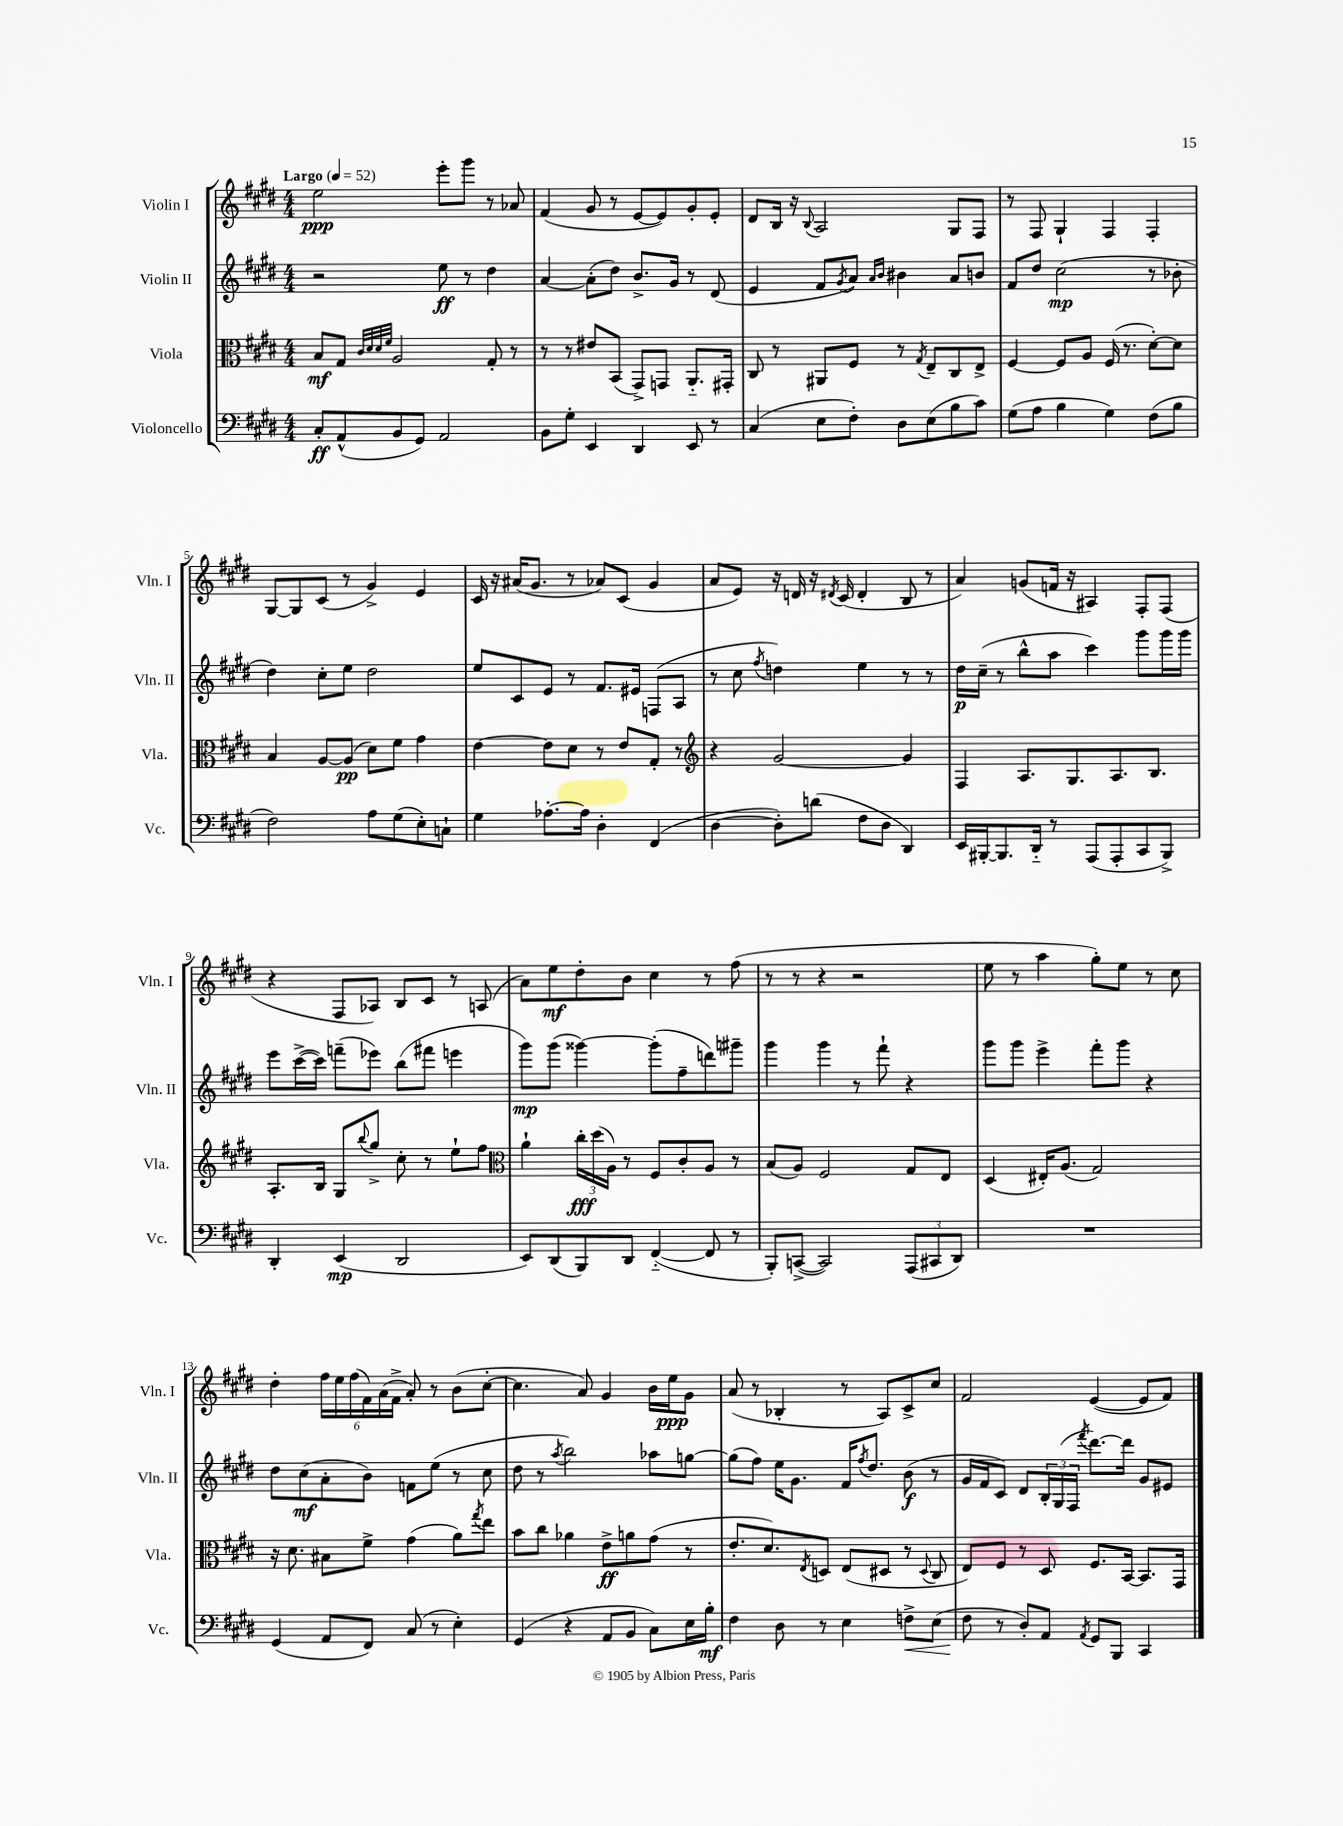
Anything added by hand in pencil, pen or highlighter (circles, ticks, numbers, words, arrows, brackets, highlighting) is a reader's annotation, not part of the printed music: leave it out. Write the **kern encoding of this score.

**kern	**dynam	**kern	**dynam	**kern	**dynam	**kern	**dynam
*part4	*part4	*part3	*part3	*part2	*part2	*part1	*part1
*staff4	*staff4	*staff3	*staff3	*staff2	*staff2	*staff1	*staff1
*I"Violoncello	*	*I"Viola	*	*I"Violin II	*	*I"Violin I	*
*I'Vc.	*	*I'Vla.	*	*I'Vln. II	*	*I'Vln. I	*
*clefF4	*	*clefC3	*	*clefG2	*	*clefG2	*
*k[f#c#g#d#]	*	*k[f#c#g#d#]	*	*k[f#c#g#d#]	*	*k[f#c#g#d#]	*
*M4/4	*	*M4/4	*	*M4/4	*	*M4/4	*
*MM52	*	*MM52	*	*MM52	*	*MM52	*
=1	=1	=1	=1	=1	=1	=1	=1
!	!	!	!	!	!	!LO:TX:a:B:t=Largo	!
8C#'/L	ff	8B/L	mf	2r	.	2ee\	ppp
(8AA^^/	.	8G#/J	.	.	.	.	.
.	.	32qqc#/LLL	.	.	.	.	.
.	.	32qqd#/	.	.	.	.	.
.	.	32qqd#/	.	.	.	.	.
.	.	32qqf#/JJJ	.	.	.	.	.
8BB/	.	2A/	.	.	.	.	.
8GG#/J)	.	.	.	.	.	.	.
2AA/	.	.	.	8ee\	ff	8eee'\L	.
.	.	.	.	8r	.	8ggg#\J	.
.	.	8G#'/	.	4dd#\	.	8r	.
.	.	8r	.	.	.	8a-X/	.
=2	=2	=2	=2	=2	=2	=2	=2
8BB\L	.	8r	.	[4a/	.	(4f#/	.
8G#'\J	.	8r	.	.	.	.	.
4EE/	.	8e#X/L	.	(8a'\L]	.	8g#/	.
.	.	(8BB/J	.	8dd#\J)	.	8r	.
4DD#/	.	8GG#^/L)	.	8.b^/L	.	[8e/L	.
.	.	8GGn/J	.	.	.	8e/])	.
.	.	.	.	16g#/Jk	.	.	.
8EE/	.	8.AA/L	.	8r	.	8g#'/	.
8r	.	.	.	(8d#/	.	8e'/J	.
.	.	16GG#X'/Jk	.	.	.	.	.
=3	=3	=3	=3	=3	=3	=3	=3
(4C#/	.	8C#/	.	4e/	.	8d#/L	.
.	.	8r	.	.	.	16B/Jk	.
.	.	.	.	.	.	16r	.
.	.	.	.	.	.	8qqB/	.
8E\L	.	8AA#X/L	.	8f#/L	.	2A/	.
.	.	.	.	8qg#/	.	.	.
8F#'\J)	.	8F#/J	.	8a/J)	.	.	.
.	.	.	.	16qqa/LL	.	.	.
.	.	.	.	16qqb/JJ	.	.	.
8D#\L	.	8r	.	4b#X\	.	.	.
.	.	8qG#/	.	.	.	.	.
(8E\	.	8E~/L	.	.	.	.	.
8B\	.	8C#/	.	8a/L	.	8G#/L	.
8c#\J)	.	8E^/J	.	8bn/J	.	8F#/J	.
=4	=4	=4	=4	=4	=4	=4	=4
(8G#\L	.	[4F#/	.	8f#/L	.	8r	.
8A\J	.	.	.	8dd#/J	.	8F#/	.
4B\	.	8F#/L]	.	(2cc#\	mp	4G#`/	.
.	.	8A/J	.	.	.	.	.
4G#\)	.	(16F#/	.	.	.	4F#/	.
.	.	8.r	.	.	.	.	.
(8F#\L	.	[8d#'\L)	.	8r	.	4F#'/	.
8B\J	.	8d#\J]	.	8b-X'\	.	.	.
!!LO:LB:g=z
=5	=5	=5	=5	=5	=5	=5	=5
2F#\)	.	4B/	.	4dd#\)	.	[8G#/L	.
.	.	.	.	.	.	8G#/]	.
.	.	[8A/L	.	8cc#'\L	.	(8c#/J	.
.	.	(8A/J]	pp	8ee\J	.	8r	.
8A\L	.	8d#\L)	.	2dd#\	.	4g#^/)	.
(8G#\	.	8f#\J	.	.	.	.	.
8E'\)	.	4g#\	.	.	.	4e/	.
8Cn`\J	.	.	.	.	.	.	.
=6	=6	=6	=6	=6	=6	=6	=6
4G#\	.	[4e\	.	8ee/L	.	16c#/	.
.	.	.	.	.	.	16r	.
.	.	.	.	8c#/	.	(16a#X/KL	.
.	.	.	.	.	.	8.g#/J	.
[8.A-X'\L	.	8e\L]	.	8e/J	.	.	.
.	.	8d#\J	.	8r	.	8r	.
16A-\Jk]	.	.	.	.	.	.	.
4D#'\	.	8r	.	8.f#/L	.	8a-X/L)	.
.	.	8e/L	.	.	.	(8c#/J	.
.	.	.	.	16e#X/Jk	.	.	.
(4FF#/	.	8G#'/J	.	(8Fn/L	.	4g#/	.
.	.	8r	.	8A/J	.	.	.
=7	=7	=7	=7	=7	=7	=7	=7
*	*	*clefG2	*	*	*	*	*
[4D#\	.	4r	.	8r	.	8a/L	.
.	.	.	.	8cc#\	.	8e/J)	.
.	.	.	.	8qff#/	.	.	.
8D#'\L])	.	[2g#/	.	4ddn\)	.	16r	.
.	.	.	.	.	.	16dn/	.
(8dn\J	.	.	.	.	.	16r	.
.	.	.	.	.	.	8qd#X/	.
.	.	.	.	.	.	(16c#/	.
8F#\L	.	.	.	4ee\	.	4d#'/	.
8D#\J	.	.	.	.	.	.	.
4DD#/)	.	4g#/]	.	8r	.	8B/	.
.	.	.	.	8r	.	8r	.
=8	=8	=8	=8	=8	=8	=8	=8
16EE/LL	.	4F#/	.	16dd#\LL	p	4a/)	.
[16BBB#X'/J	.	.	.	(16cc#~\JJ	.	.	.
8.BBB#/]	.	.	.	8r	.	.	.
.	.	8.A/L	.	8bb^^\L	.	(8gn/L	.
16DD#/Jk	.	.	.	.	.	.	.
8r	.	.	.	8aa\J	.	16fn/Jk	.
.	.	8.G#/	.	.	.	16r	.
(8AAA/L	.	.	.	4ccc#\)	.	4A#X/)	.
8AAA'/	.	8.A/	.	.	.	.	.
8CC#/	.	.	.	8ggg#\L	.	8F#'/L	.
.	.	8.B/J	.	.	.	.	.
8BBB#^/J)	.	.	.	16ggg#\L	.	(8F#/J	.
.	.	.	.	16ggg#\JJ	.	.	.
!!LO:LB:g=z
=9	=9	=9	=9	=9	=9	=9	=9
4DD#'/	.	8.A'/L	.	8eee\L	.	4r	.
.	.	.	.	([16ccc#^\L	.	.	.
.	.	16B/Jk	.	16ccc#\JJ])	.	.	.
(4EE/	mp	8G#/L	.	(8fffn~\L	.	8F#/L	.
.	.	8qqbb/	.	.	.	.	.
.	.	8gg#^/J	.	8eee-X\J)	.	8A-X/J)	.
2DD#/	.	8cc#'\	.	(8bb\L	.	8B/L	.
.	.	8r	.	8fff#X\J	.	8c#/J	.
.	.	8ee`\L	.	4eeen\	.	8r	.
.	.	8ff#\J	.	.	.	(8An/	.
=10	=10	=10	=10	=10	=10	=10	=10
*	*	*clefC3	*	*	*	*	*
8EE/L)	.	4a`\	.	8ggg#\L)	mp	8a\L)	.
(8DD#/	.	.	.	(8ggg#\J	.	8ee\	mf
8BBB/)	.	24cc#'\LL	fff	[4ggg##X\)	.	8dd#'\	.
.	.	(24dd#\	.	.	.	.	.
.	.	24A\JJ)	.	.	.	.	.
8DD#/J	.	8r	.	.	.	8b\J	.
([4FF#/	.	8F#/L	.	(8ggg##'\L]	.	4cc#\	.
.	.	8c#'/	.	8ff#~\	.	.	.
8FF#/]	.	8A/J	.	8dddn\)	.	8r	.
8r	.	8r	.	8ggg#X~\J	.	(8ff#\	.
=11	=11	=11	=11	=11	=11	=11	=11
8BBB'/L)	.	(8B/L	.	4ggg#\	.	8r	.
([8CCn^/J	.	8A/J)	.	.	.	8r	.
2CC/])	.	2F#/	.	4ggg#\	.	4r	.
.	.	.	.	8r	.	2r	.
.	.	.	.	8fff#`\	.	.	.
(12AAA/L	.	8G#/L	.	4r	.	.	.
12CC#X/	.	.	.	.	.	.	.
.	.	8E/J	.	.	.	.	.
12DD#/J)	.	.	.	.	.	.	.
=12	=12	=12	=12	=12	=12	=12	=12
1r	.	(4D#/	.	8ggg#\L	.	8ee\	.
.	.	.	.	8ggg#\J	.	8r	.
.	.	16E#X'/KL)	.	4eee^\	.	4aa\	.
.	.	(8.A/J	.	.	.	.	.
.	.	2G#/)	.	8fff#'\L	.	8gg#'\L)	.
.	.	.	.	8ggg#\J	.	8ee\J	.
.	.	.	.	4r	.	8r	.
.	.	.	.	.	.	8cc#\	.
!!LO:LB:g=z
=13	=13	=13	=13	=13	=13	=13	=13
(4GG#/	.	16r	.	8dd#\L	.	4dd#'\	.
.	.	8.d#\	.	.	.	.	.
.	.	.	.	(8cc#\	mf	.	.
8AA/L	.	8B#X\L	.	8a'\	.	24ff#\LL	.
.	.	.	.	.	.	24ee\	.
.	.	.	.	.	.	(24ff#\	.
8FF#/J)	.	8f#^\J	.	8b\J)	.	24f#\)	.
.	.	.	.	.	.	(24a\	.
.	.	.	.	.	.	24f#^\JJ	.
(8C#/	.	(4g#\	.	8fn\L	.	8a'/)	.
8r	.	.	.	(8ee\J	.	8r	.
4E'\)	.	8a\L)	.	8r	.	(8b\L	.
.	.	8qgg#/	.	.	.	.	.
.	.	8ee\J	.	8cc#\	.	[8cc#'\J	.
=14	=14	=14	=14	=14	=14	=14	=14
(4GG#/	.	8b\L	.	8dd#\	.	4.cc#\]	.
.	.	8cc#\J	.	8r	.	.	.
.	.	.	.	8qaa/	.	.	.
4r	.	4a-X\	.	2bb\)	.	.	.
.	.	.	.	.	.	8a/)	.
8AA/L	.	8e^\L	ff	.	.	4g#/	.
8BB/J	.	8an\	.	.	.	.	.
8C#\L)	.	(8g#\J	.	8aa-X\L	.	16b\LL	.
.	.	.	.	.	.	16ee\J	ppp
16E\L	.	8r	.	[8ggn\J	.	8g#\J	.
16B'\JJ	mf	.	.	.	.	.	.
=15	=15	=15	=15	=15	=15	=15	=15
4F#\	.	8.e'/L	.	(8gg\L]	.	(8a/	.
.	.	.	.	8ff#\J)	.	8r	.
.	.	8.d#/)	.	.	.	.	.
8D#\	.	.	.	16ee\KL	.	4B-X'/	.
.	.	.	.	8.g#\J	.	.	.
.	.	8qE/	.	.	.	.	.
8r	.	8Dn/J	.	.	.	.	.
4E\	.	(8E/L	.	16f#/KL	.	8r	.
.	.	.	.	8qff#/	.	.	.
.	.	.	.	8.dd#/J	.	.	.
.	.	8D#X/J	.	.	.	8A/L)	.
!	!LO:HP:b	!	!	!	!	!	!
8Fn^\L	<	8r	.	(8b\	f	8c#^/	.
.	.	8qqD#/	.	.	.	.	.
(8E\J	.	8C#/	.	8r	.	8cc#/J	.
=16	=16	=16	=16	=16	=16	=16	=16
8F#\	.	8E/L)	.	16g#/LL	.	2f#/	.
.	.	.	.	16f#/J	.	.	.
8r	[	8F#/J	.	8c#/J)	.	.	.
8D#'/L)	.	8r	.	8d#/L	.	.	.
8AA/J	.	8D#/	.	24B'/L	.	.	.
.	.	.	.	(24G#/	.	.	.
.	.	.	.	24F#/JJ	.	.	.
8qAA/	.	.	.	8qfff#/	.	.	.
8GG#/L	.	8.F#/L	.	[8.ddd#\L)	.	([4e/	.
8BBB/J	.	.	.	.	.	.	.
.	.	[16BB/Jk	.	16ddd#\Jk]	.	.	.
4CC#/	.	8.BB/L]	.	8g#/L	.	8e/L]	.
.	.	.	.	8e#X/J	.	8f#/J)	.
.	.	16GG#/Jk	.	.	.	.	.
==	==	==	==	==	==	==	==
*-	*-	*-	*-	*-	*-	*-	*-
